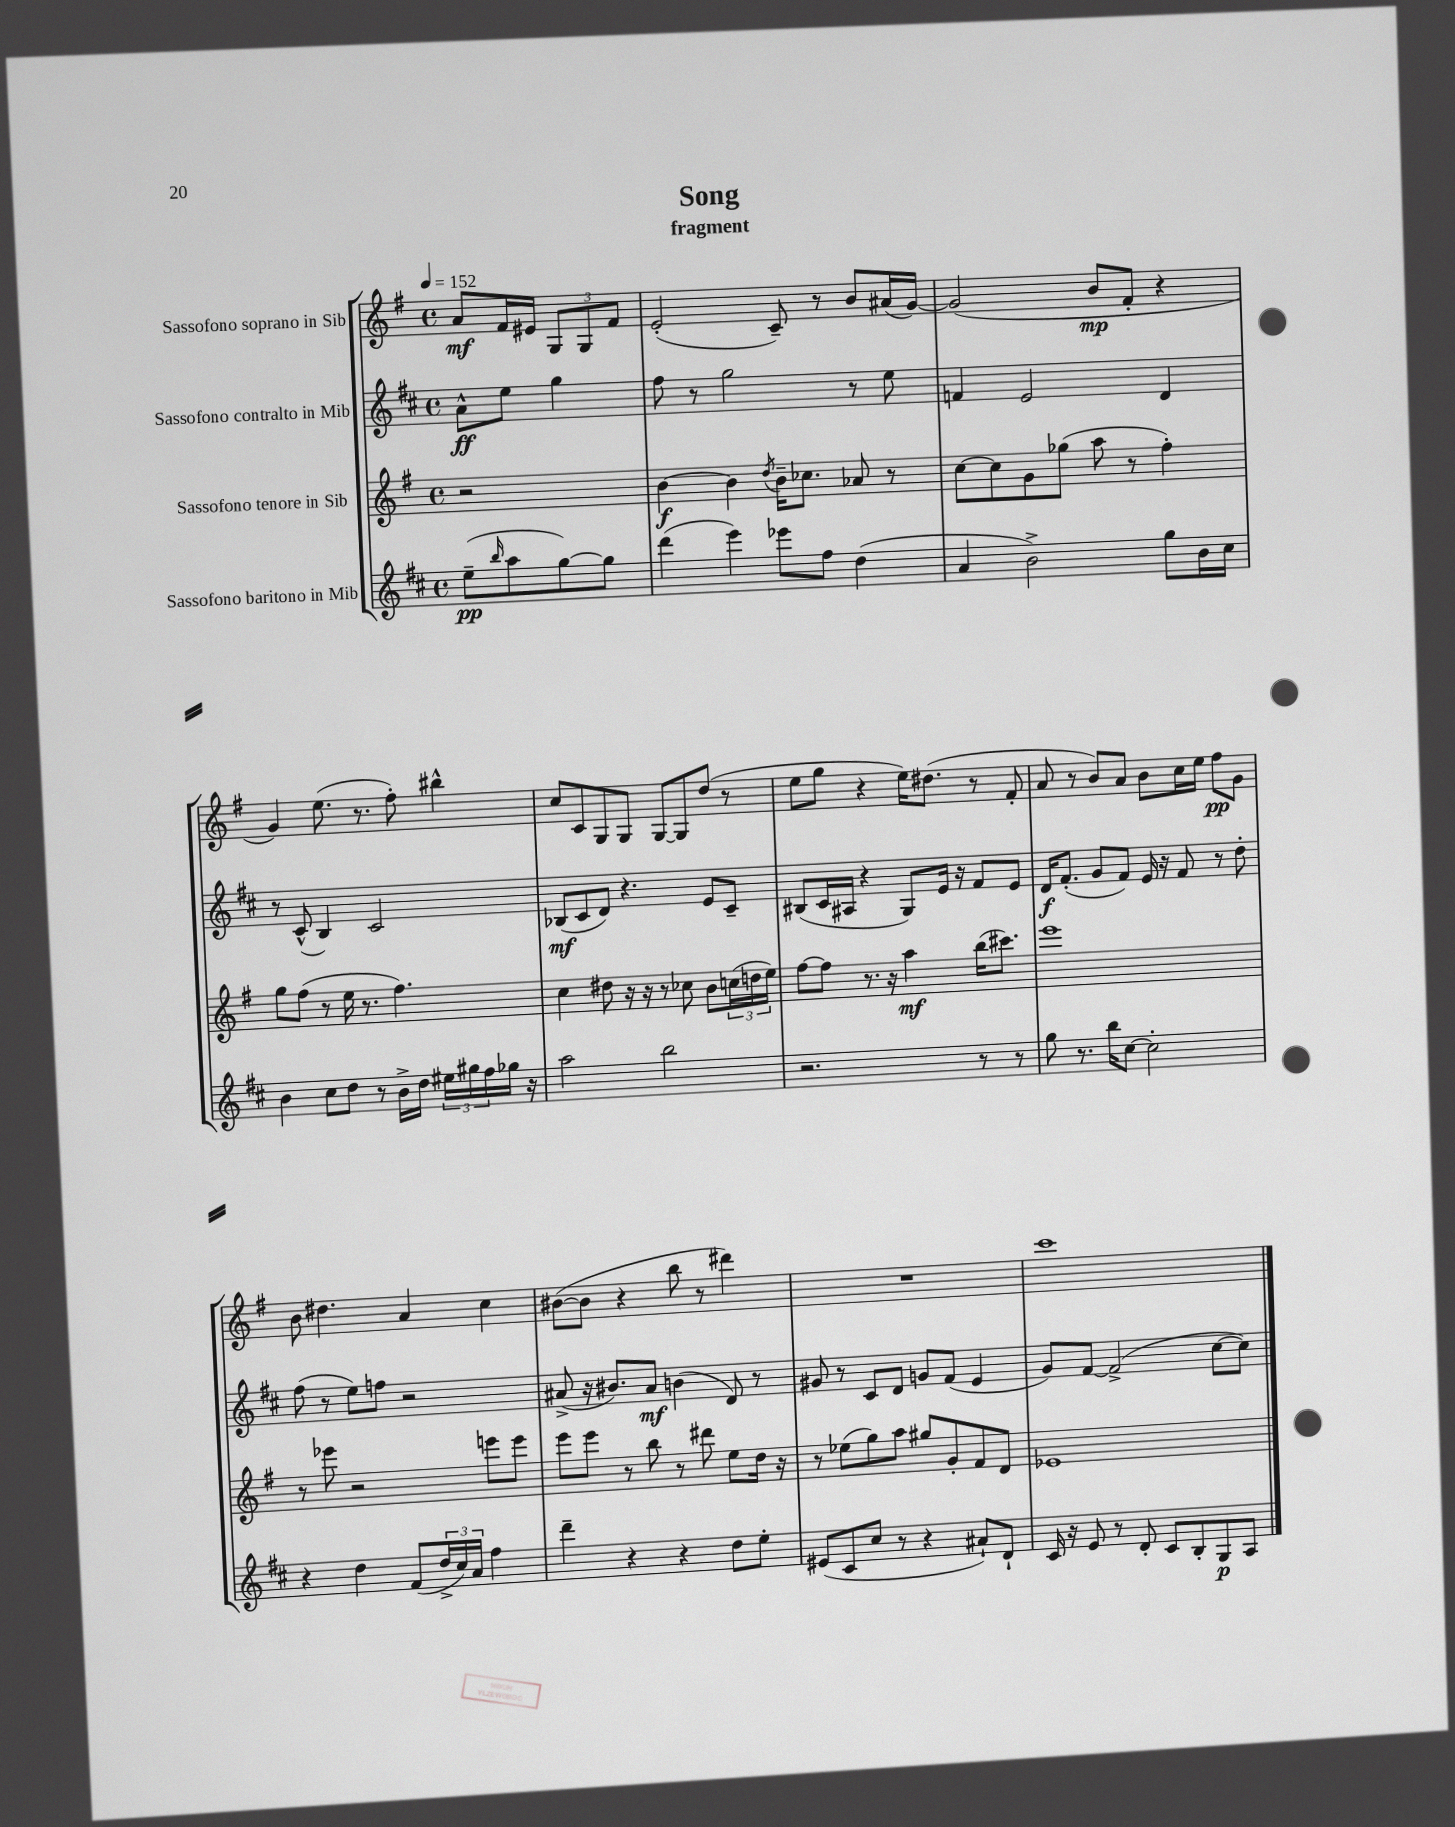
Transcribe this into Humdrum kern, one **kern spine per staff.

**kern	**kern	**kern	**kern
*staff4	*staff3	*staff2	*staff1
*clefG2	*clefG2	*clefG2	*clefG2
*k[f#c#]	*k[f#]	*k[f#c#]	*k[f#]
*M4/4	*M4/4	*M4/4	*M4/4
*met(c)	*met(c)	*met(c)	*met(c)
*MM152	*MM152	*MM152	*MM152
(8ee~\L	2r	8a^^\L	8a/L
16qqbb/	.	.	.
8aa\	.	8ee\J	16f#/L
.	.	.	16e#/JJ
[8gg\)	.	4gg\	12G/L
.	.	.	12G/
8gg\]J	.	.	.
.	.	.	12f#/J
=	=	=	=
(4ddd\	[4b\	8ff#\	(2e'/
.	.	8r	.
4eee\)	4b\]	2gg\	.
.	8qdd/	.	.
8eee-\L	16b~\LK	.	8c~/)
.	8.cc-\J	.	.
8ff#\J	.	.	8r
(4dd\	8a-/	8r	8b/L
.	8r	8ee\	(16a#/L
.	.	.	[16g/JJ)
=	=	=	=
4a/	[8cc\L	4f/	(2g/]
.	8cc\]	.	.
2b^\)	8g\	2e/	.
.	(8gg-\J	.	.
.	8aa\	.	8b/L
.	8r	.	8f#'/J
8gg\L	4ff#'\)	4d/	4r
16b\L	.	.	.
16cc#\JJ	.	.	.
=	=	=	=
4b\	8gg\L	8r	4g/)
.	(8ff#\J	(8c#^^/	.
8cc#\L	8r	4B/)	(8.ee\
8dd\J	16ee\	.	.
.	8.r	.	8.r
8r	.	2c#/	.
16b^\LL	4.ff#\)	.	8ff#'\)
16dd\JJ	.	.	.
24ee#\LL	.	.	4bb#^^\
24gg#\	.	.	.
24ff#\	.	.	.
16gg-\JJ	.	.	.
16r	.	.	.
=	=	=	=
2aa\	4cc\	(8B-/L	8cc/L
.	.	8c#/	8c/
.	8dd#\	8d/J)	8G/
.	16r	4.r	8G/J
.	16r	.	.
2bb\	8r	.	[8G/L
.	8cc-\	.	8G/]
.	8b\L	8e/L	(8dd/J
.	(24cc\L	8c#~/J	8r
.	24dd\	.	.
.	24ee\JJ)	.	.
=	=	=	=
2.r	[8ff#\L	(8B#/L	8ee\L
.	8ff#\]J	16c#/L	8gg\J
.	.	16A#/JJ	.
.	8.r	4r	4r
.	16r	.	.
.	4aa\	8G/L)	16ee\LK)
.	.	.	(8.dd#\J
.	.	16e/Jk	.
.	.	16r	.
8r	(16bb\LK	8f#/L	8r
.	8.ccc#\J)	.	.
8r	.	8e/J	8f#'/
=	=	=	=
8gg\	1eee	16d/LK	8a/
.	.	(8.f#'/J	.
8.r	.	.	8r
.	.	8g/L	8b/L)
16bb\LK	.	.	.
[8cc#\J	.	8f#/J)	8a/J
2cc#'\]	.	16e/	8b\L
.	.	16r	.
.	.	8f#/	16cc\L
.	.	.	16ee\JJ
.	.	8r	8ff#\L
.	.	8dd'\	8g\J
=	=	=	=
4r	8r	(8ff#\	8b\
.	8eee-\	8r	4.dd#\
4dd\	2r	8ee\L)	.
.	.	8ff\J	.
(8f#/L	.	2r	4a/
24dd^/L	.	.	.
24cc#/)	.	.	.
24a/JJ	.	.	.
4ff#\	8eee\L	.	4cc\
.	8eee\J	.	.
=	=	=	=
4ddd~\	8eee\L	(8a#^/	([8b#\L
.	8eee\J	16r	8b#\]J
.	.	8.b#/L)	.
4r	8r	.	4r
.	8bb\	8a#/J	.
4r	8r	(4b\	8bb\
.	8ddd#\	.	8r
8dd\L	8ee\L	8d/)	4ddd#\)
8ee'\J	16dd\Jk	8r	.
.	16r	.	.
=	=	=	=
(8e#/L	8r	8g#/	1r
8c#/	(8ee-\L	8r	.
8cc#/J	8gg\)	8c#/L	.
8r	8aa\J	8d/J	.
4r	8gg#/L	8g/L	.
.	8g'/	(8f#/J	.
8a#`/L)	8f#/	4e/	.
8d`/J	8d/J	.	.
=	=	=	=
16c#/	1e-	8g/L)	1ccc
16r	.	.	.
8e/	.	[8f#/J	.
8r	.	(2f#^/]	.
8d'/	.	.	.
8c#/L	.	.	.
8B'/	.	.	.
8G/	.	[8cc#\L	.
8A/J	.	8cc#\]J)	.
==	==	==	==
*-	*-	*-	*-
